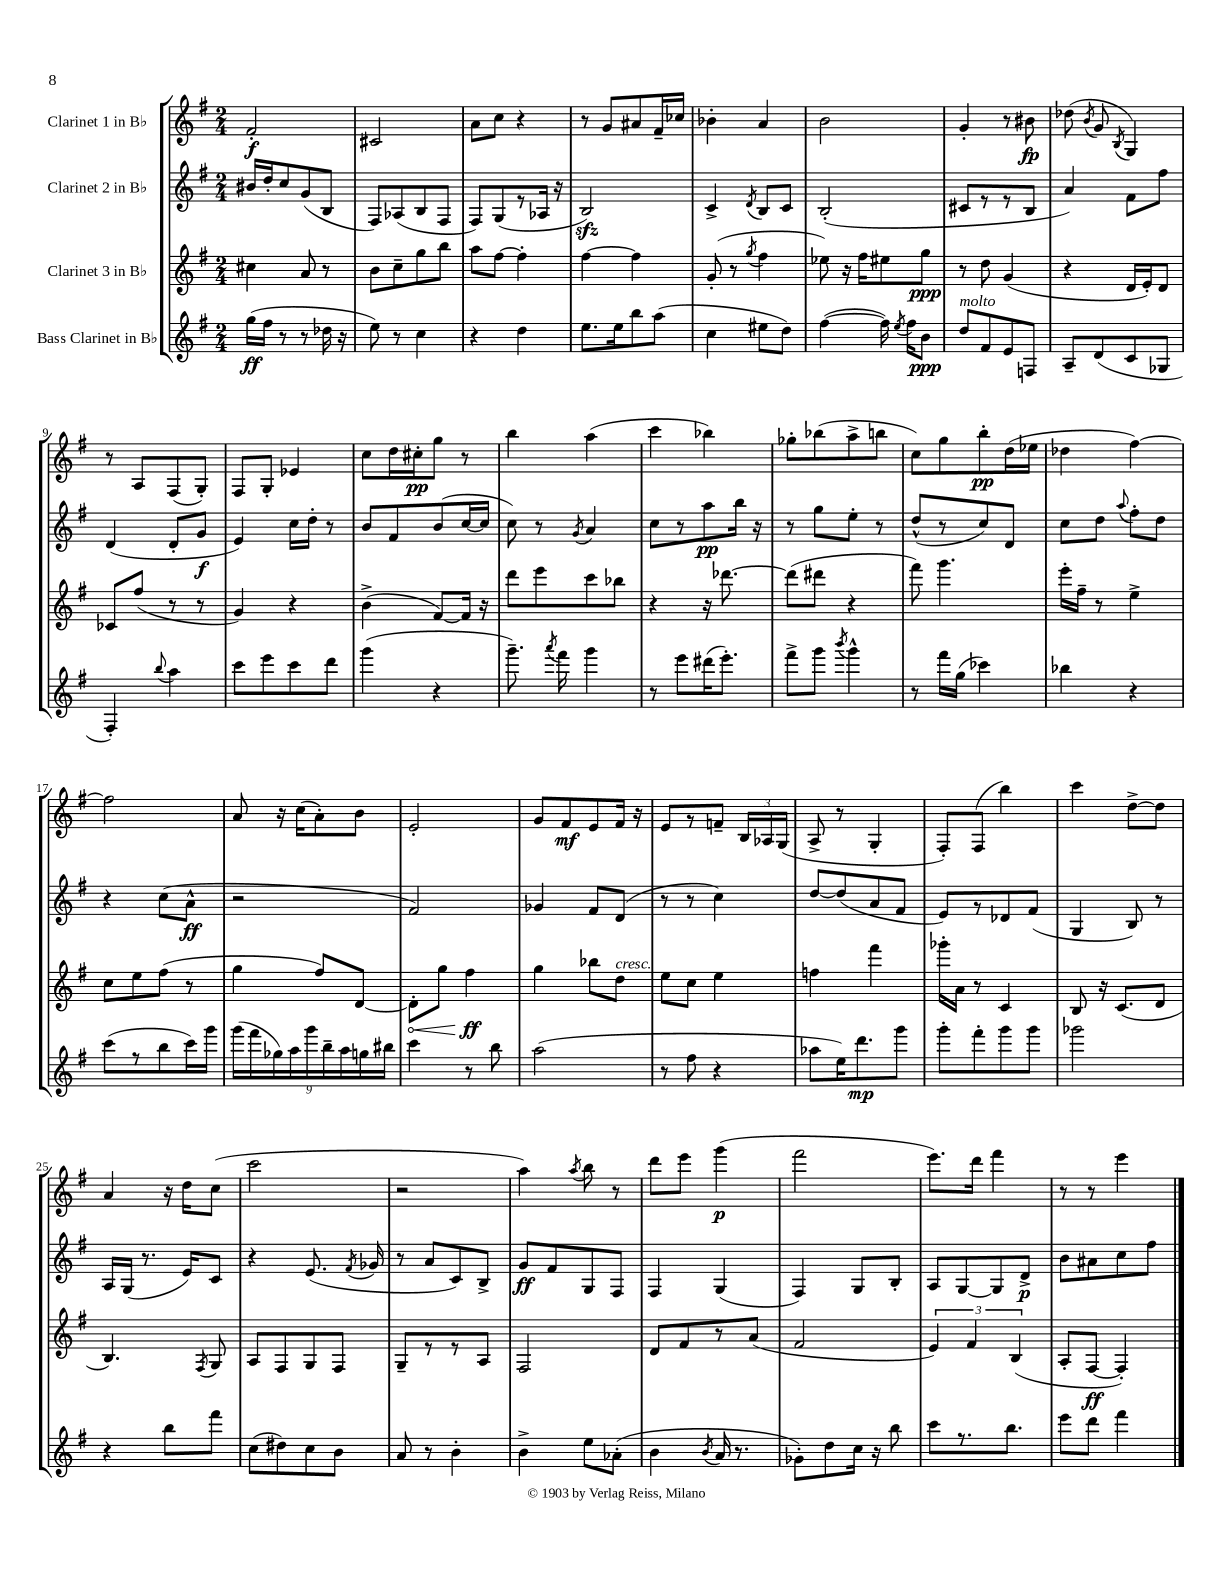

**kern	**dynam	**kern	**dynam	**kern	**dynam	**kern	**dynam
*part4	*part4	*part3	*part3	*part2	*part2	*part1	*part1
*staff4	*staff4	*staff3	*staff3	*staff2	*staff2	*staff1	*staff1
*I"Bass Clarinet in B♭	*	*I"Clarinet 3 in B♭	*	*I"Clarinet 2 in B♭	*	*I"Clarinet 1 in B♭	*
*clefG2	*	*clefG2	*	*clefG2	*	*clefG2	*
*k[f#]	*	*k[f#]	*	*k[f#]	*	*k[f#]	*
*M2/4	*	*M2/4	*	*M2/4	*	*M2/4	*
=1	=1	=1	=1	=1	=1	=1	=1
(16gg\LL	ff	4cc#X\	.	16b#X/LL	.	2f#'/	f
16ff#\JJ	.	.	.	16dd'/J	.	.	.
8r	.	.	.	8cc/	.	.	.
8r	.	8a/	.	(8g/	.	.	.
16dd-X\	.	8r	.	8B/J	.	.	.
16r	.	.	.	.	.	.	.
=2	=2	=2	=2	=2	=2	=2	=2
8ee\)	.	8b\L	.	8F#/L)	.	2c#X/	.
8r	.	8cc~\	.	(8A-X/	.	.	.
4cc\	.	8gg\	.	8B/	.	.	.
.	.	8bb\J	.	8F#/J	.	.	.
=3	=3	=3	=3	=3	=3	=3	=3
4r	.	8aa\L	.	8F#/L)	.	8a\L	.
.	.	[8ff#\J	.	(8G/	.	8cc\J	.
4dd\	.	4ff#'\]	.	8r	.	4r	.
.	.	.	.	16A-X/Jk	.	.	.
.	.	.	.	16r	.	.	.
=4	=4	=4	=4	=4	=4	=4	=4
8.ee\L	.	[4ff#\	.	2Bzz/)	.	8r	.
.	.	.	.	.	.	8g/L	.
16ee\k	.	.	.	.	.	.	.
8bb\	.	4ff#\]	.	.	.	8a#X/	.
(8aa\J	.	.	.	.	.	16f#~/L	.
.	.	.	.	.	.	16cc-X/JJ	.
=5	=5	=5	=5	=5	=5	=5	=5
4cc\	.	(8g'/	.	4c^/	.	4b-X'\	.
.	.	8r	.	.	.	.	.
.	.	8qgg/	.	8qd/	.	.	.
8ee#X\L	.	4ff#\	.	8B/L	.	4a/	.
8dd\J)	.	.	.	8c/J	.	.	.
=6	=6	=6	=6	=6	=6	=6	=6
([4ff#\	.	8ee-X\)	.	(2B'/	.	2b\	.
.	.	16r	.	.	.	.	.
.	.	16ff#\KL	.	.	.	.	.
16ff#\])	.	8ee#X\	.	.	.	.	.
8qee/	.	.	.	.	.	.	.
16ff#\KL	.	.	.	.	.	.	.
8b\J	ppp	8gg\J	ppp	.	.	.	.
=7	=7	=7	=7	=7	=7	=7	=7
!LO:TX:a:i:t=molto	!	!	!	!	!	!	!
8dd/L	.	8r	.	8c#X/L	.	4g'/	.
8f#/	.	8dd\	.	8r	.	.	.
8e/	.	(4g/	.	8r	.	8r	.
8Fn/J	.	.	.	8B/J	.	8b#X\	fp
=8	=8	=8	=8	=8	=8	=8	=8
8A~/L	.	4r	.	4a/)	.	(8dd-X\	.
.	.	.	.	.	.	8qb/	.
(8d/	.	.	.	.	.	8g/	.
.	.	.	.	.	.	8qB/	.
8c/	.	16d/LL	.	8f#\L	.	4G/)	.
.	.	16e'/J)	.	.	.	.	.
8G-X/J	.	8d/J	.	8ff#\J	.	.	.
!!LO:LB:g=z
=9	=9	=9	=9	=9	=9	=9	=9
4F#'/)	.	8c-X/L	.	(4d/	.	8r	.
.	.	(8ff#/J	.	.	.	8A/L	.
8qqbb/	.	.	.	.	.	.	.
4aa\	.	8r	.	8d'/L	.	(8F#/	.
.	.	8r	.	8g/J	f	8G'/J)	.
=10	=10	=10	=10	=10	=10	=10	=10
8ccc\L	.	4g/)	.	4e/)	.	8F#/L	.
8eee\	.	.	.	.	.	8G'/J	.
8ccc\	.	4r	.	16cc\LL	.	4e-X/	.
.	.	.	.	16dd'\JJ	.	.	.
8ddd\J	.	.	.	8r	.	.	.
=11	=11	=11	=11	=11	=11	=11	=11
(4ggg\	.	(4b^\	.	8b/L	.	8cc\L	.
.	.	.	.	8f#/	.	16dd\L	.
.	.	.	.	.	.	16cc#X'\J	pp
4r	.	[8f#/L)	.	(8b/	.	8gg\J	.
.	.	16f#/Jk]	.	[16cc/L	.	8r	.
.	.	16r	.	16cc/JJ]	.	.	.
=12	=12	=12	=12	=12	=12	=12	=12
8.ggg~\)	.	8ddd\L	.	8cc\)	.	4bb\	.
.	.	8eee\	.	8r	.	.	.
8qaaa/	.	.	.	.	.	.	.
16fff#\	.	.	.	.	.	.	.
.	.	.	.	8qg/	.	.	.
4ggg\	.	8ccc\	.	4a/	.	(4aa\	.
.	.	8bb-X\J	.	.	.	.	.
=13	=13	=13	=13	=13	=13	=13	=13
8r	.	4r	.	8cc\L	.	4ccc\	.
8eee\L	.	.	.	8r	.	.	.
(16ddd#X\K	.	16r	.	8aa\	pp	4bb-X\)	.
8.eee'\J)	.	[8.ddd-X\	.	.	.	.	.
.	.	.	.	16bb\Jk	.	.	.
.	.	.	.	16r	.	.	.
=14	=14	=14	=14	=14	=14	=14	=14
8fff#^\L	.	(8ddd-\L]	.	8r	.	8gg-X'\L	.
8ggg\J	.	8ddd#X\J	.	8gg\L	.	(8bb-X\	.
8qbbb/	.	.	.	.	.	.	.
4ggg^^\	.	4r	.	8ee'\J	.	8aa^\	.
.	.	.	.	8r	.	8bbn\J	.
=15	=15	=15	=15	=15	=15	=15	=15
8r	.	8fff#\)	.	(8dd^^/L	.	8cc\L)	.
16fff#\LL	.	4.ggg\	.	8r	.	8gg\	.
(16gg\JJ	.	.	.	.	.	.	.
4ccc-X\)	.	.	.	8cc/)	.	8bb'\	pp
.	.	.	.	8d/J	.	(16dd\L	.
.	.	.	.	.	.	16ee-X\JJ	.
=16	=16	=16	=16	=16	=16	=16	=16
4bb-X\	.	16eee'\LL	.	8cc\L	.	4dd-X\	.
.	.	16ff#~\JJ	.	.	.	.	.
.	.	8r	.	8dd\J	.	.	.
.	.	.	.	8qqaa/	.	.	.
4r	.	4ee^\	.	8ff#'\L	.	[4ff#\)	.
.	.	.	.	8dd\J	.	.	.
!!LO:LB:g=z
=17	=17	=17	=17	=17	=17	=17	=17
(8ccc\L	.	8cc\L	.	4r	.	2ff#\]	.
8r	.	8ee\	.	.	.	.	.
8bb\	.	(8ff#\J	.	(8cc\L	.	.	.
16ccc\L)	.	8r	.	8a^^\J	ff	.	.
16ggg\JJ	.	.	.	.	.	.	.
=18	=18	=18	=18	=18	=18	=18	=18
(18ggg\LL	.	4gg\	.	2r	.	8a/	.
18fff#\	.	.	.	.	.	.	.
18gg-X\)	.	.	.	.	.	.	.
.	.	.	.	.	.	16r	.
18aa\	.	.	.	.	.	.	.
.	.	.	.	.	.	(16cc\KL	.
18ggg\	.	.	.	.	.	.	.
.	.	8ff#/L)	.	.	.	8a'\)	.
18bb~\	.	.	.	.	.	.	.
18aa\	.	.	.	.	.	.	.
.	.	[8d/J	.	.	.	8b\J	.
18ggn\	.	.	.	.	.	.	.
18bb#X\JJ	.	.	.	.	.	.	.
=19	=19	=19	=19	=19	=19	=19	=19
!	!	!	!LO:HP:b	!	!	!	!
4ccc\	.	8d'\L]	<	2f#/)	.	2e'/	.
.	.	8gg\J	.	.	.	.	.
8r	.	4ff#\	ff	.	.	.	.
8bb\	.	.	.	.	.	.	.
.	.	.	[	.	.	.	.
=20	=20	=20	=20	=20	=20	=20	=20
(2aa\	.	4gg\	.	4g-X/	.	8g/L	.
.	.	.	.	.	.	8f#/	mf
.	.	8bb-X\L	.	8f#/L	.	8e/	.
!	!	!LO:TX:a:i:t=cresc.	!	!	!	!	!
.	.	8dd\J	.	(8d/J	.	16f#/Jk	.
.	.	.	.	.	.	16r	.
=21	=21	=21	=21	=21	=21	=21	=21
8r	.	8ee\L	.	8r	.	8e/L	.
8ff#\	.	8cc\J	.	8r	.	8r	.
4r	.	4ee\	.	4cc\)	.	8fn~/J	.
.	.	.	.	.	.	24B/LL	.
.	.	.	.	.	.	24A-X/	.
.	.	.	.	.	.	(24G/JJ	.
=22	=22	=22	=22	=22	=22	=22	=22
8aa-X\L	.	4ffn\	.	[8dd/L	.	8A^/	.
16ee\K)	.	.	.	(8dd/]	.	8r	.
8.ddd\	mp	.	.	.	.	.	.
.	.	4fff#\	.	8a/	.	4G'/	.
8ggg\J	.	.	.	8f#/J	.	.	.
=23	=23	=23	=23	=23	=23	=23	=23
8ggg'\L	.	16ggg-X'\LL	.	8e/L)	.	8F#'/L)	.
.	.	16a\JJ	.	.	.	.	.
8fff#'\	.	8r	.	8r	.	(8F#/J	.
8ggg\	.	4c/	.	8d-X/	.	4bb\)	.
8ggg\J	.	.	.	(8f#/J	.	.	.
=24	=24	=24	=24	=24	=24	=24	=24
2ggg-X\	.	8B/	.	4G/	.	4ccc\	.
.	.	16r	.	.	.	.	.
.	.	(8.c/L	.	.	.	.	.
.	.	.	.	8B/)	.	[8dd^\L	.
.	.	8d/J	.	8r	.	8dd\J]	.
!!LO:LB:g=z
=25	=25	=25	=25	=25	=25	=25	=25
4r	.	4.B/)	.	16A/LL	.	4a/	.
.	.	.	.	(16G/JJ	.	.	.
.	.	.	.	8.r	.	.	.
8bb\L	.	.	.	.	.	16r	.
.	.	.	.	16e/KL)	.	16dd\KL	.
.	.	8qF#/	.	.	.	.	.
8fff#\J	.	8G/	.	8c/J	.	(8cc\J	.
=26	=26	=26	=26	=26	=26	=26	=26
(8cc\L	.	8A/L	.	4r	.	2ccc\	.
8dd#X\)	.	8F#/	.	.	.	.	.
8cc\	.	8G/	.	(8.e/	.	.	.
8b\J	.	8F#/J	.	.	.	.	.
.	.	.	.	8qf#/	.	.	.
.	.	.	.	16g-X/	.	.	.
=27	=27	=27	=27	=27	=27	=27	=27
8a/	.	8G~/L	.	8r	.	2r	.
8r	.	8r	.	8a/L	.	.	.
4b'\	.	8r	.	8c/)	.	.	.
.	.	8A/J	.	8B^/J	.	.	.
=28	=28	=28	=28	=28	=28	=28	=28
4b^\	.	2F#/	.	8g/L	ff	4aa\)	.
.	.	.	.	8f#/	.	.	.
.	.	.	.	.	.	8qaa/	.
8ee\L	.	.	.	8G/	.	8bb\	.
(8a-X'\J	.	.	.	8F#/J	.	8r	.
=29	=29	=29	=29	=29	=29	=29	=29
4b\	.	8d/L	.	4F#/	.	8ddd\L	.
.	.	8f#/	.	.	.	8eee\J	.
8qb/	.	.	.	.	.	.	.
16a/	.	8r	.	(4G/	.	(4ggg\	p
8.r	.	.	.	.	.	.	.
.	.	(8a/J	.	.	.	.	.
=30	=30	=30	=30	=30	=30	=30	=30
8g-X'\L)	.	2f#/	.	4F#/)	.	2fff#\	.
8dd\	.	.	.	.	.	.	.
16cc\Jk	.	.	.	8G/L	.	.	.
16r	.	.	.	.	.	.	.
8bb\	.	.	.	8B'/J	.	.	.
=31	=31	=31	=31	=31	=31	=31	=31
8ccc\L	.	6e/)	.	8A/L	.	8.eee\L)	.
8.r	.	.	.	[8G/	.	.	.
.	.	6f#/	.	.	.	.	.
.	.	.	.	.	.	16ddd\Jk	.
.	.	.	.	8G/]	.	4fff#\	.
8.bb\J	.	.	.	.	.	.	.
.	.	(6B/	.	.	.	.	.
.	.	.	.	8d^/J	p	.	.
=32	=32	=32	=32	=32	=32	=32	=32
8eee\L	.	8A'/L	.	8b\L	.	8r	.
8ddd\J	.	[8F#/J	ff	8a#X\	.	8r	.
4fff#\	.	4F#'/])	.	8cc\	.	4eee\	.
.	.	.	.	8ff#\J	.	.	.
==	==	==	==	==	==	==	==
*-	*-	*-	*-	*-	*-	*-	*-
